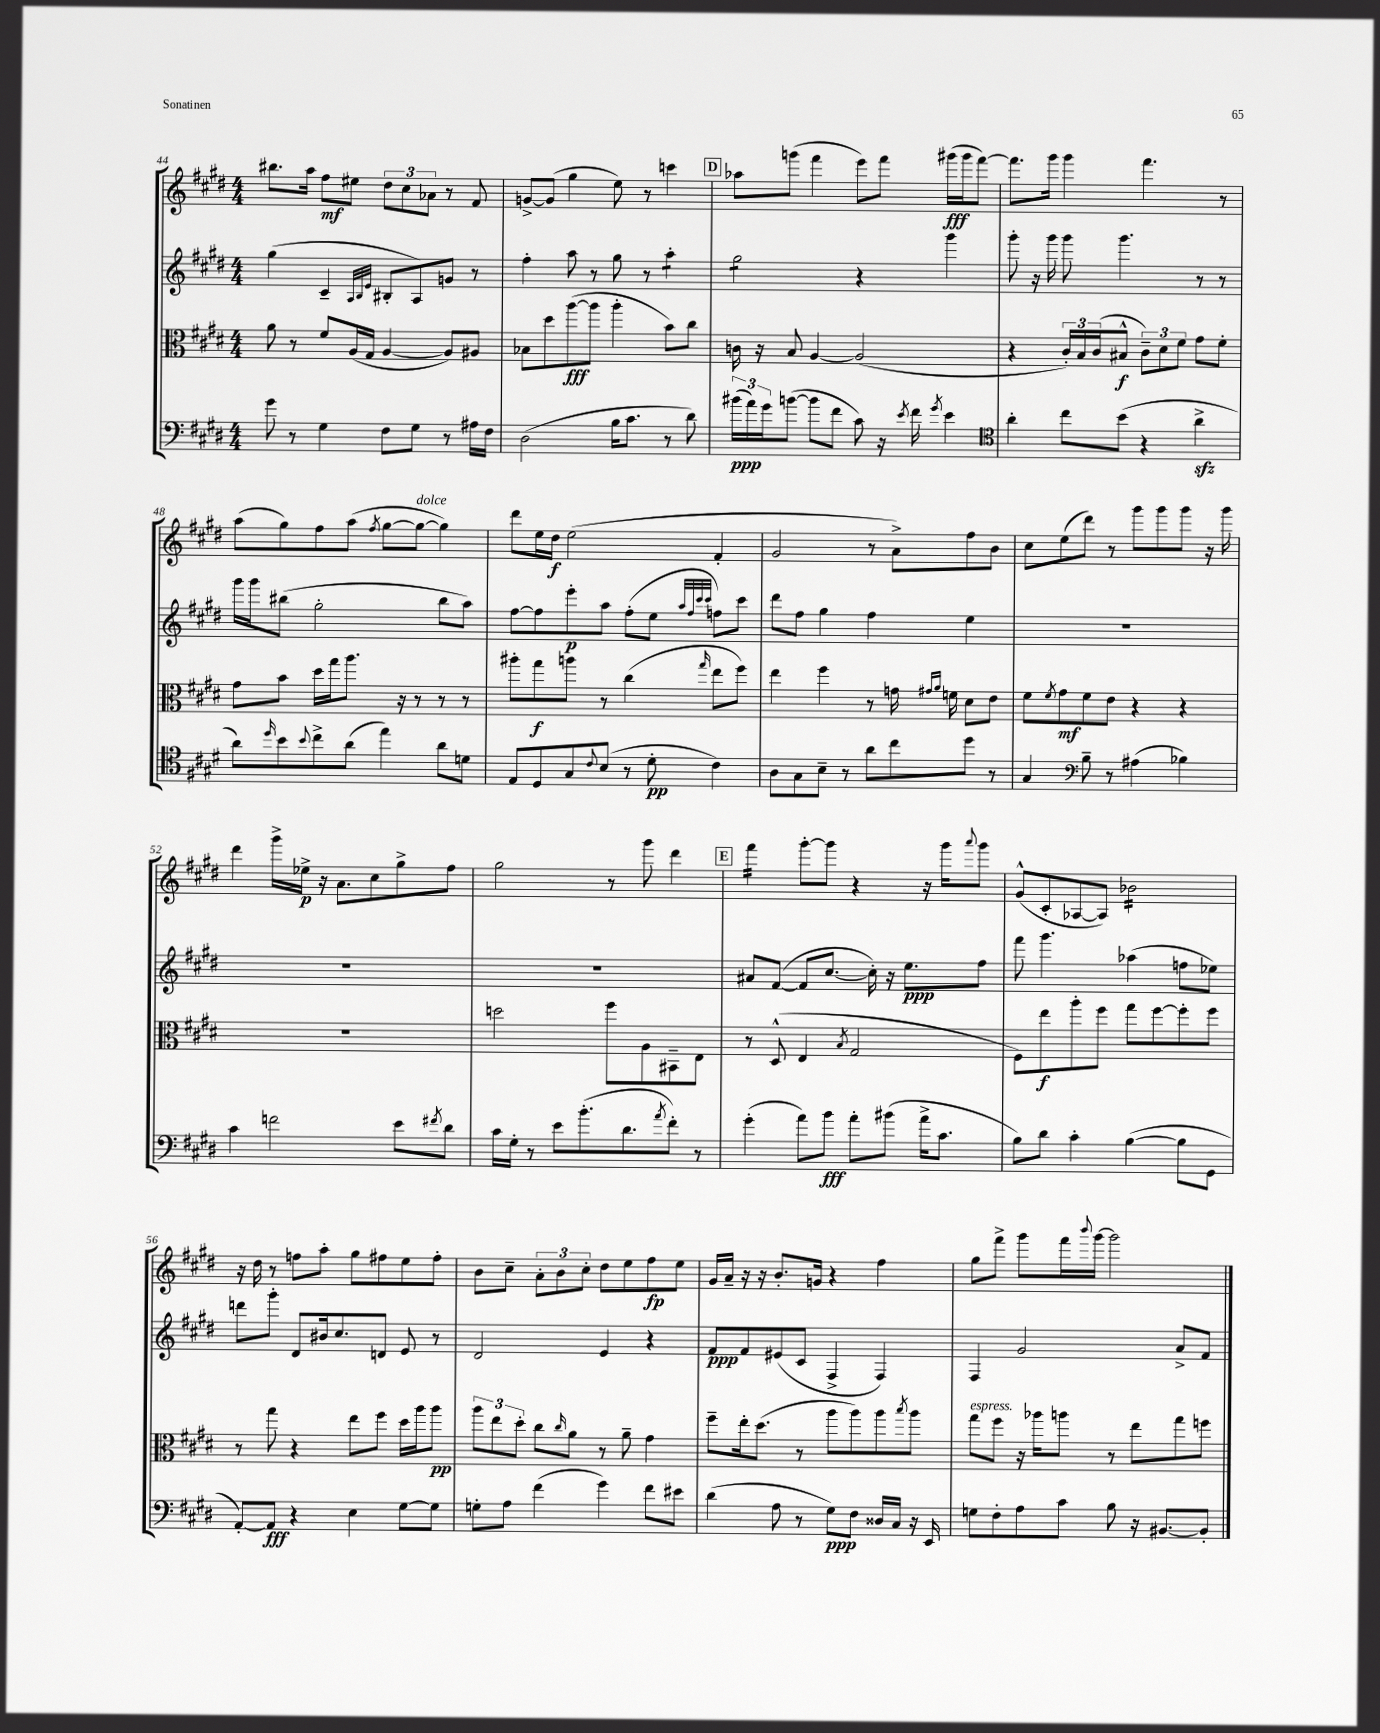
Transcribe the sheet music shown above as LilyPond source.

<<
\new StaffGroup <<
\new Staff = "s0" {
    \clef treble \key e \major \numericTimeSignature \time 4/4
    bis''8. a''16 fis''8\mf eis''8 \tuplet 3/2 { dis''8 cis''8 aes'8 } r8 fis'8 |
    g'8~-> g'8( gis''4 e''8) r8 c'''4 |
    \mark \markup { \box "D" } aes''8 g'''8( fis'''4 e'''8) fis'''8 gis'''16\fff( gis'''16 fis'''8~) |
    fis'''8. gis'''16 gis'''4 fis'''4. r8 |
    a''8( gis''8) fis''8 a''8( \acciaccatura { fis''8 } gis''8~ gis''8~^\markup { \italic "dolce" } gis''4) |
    dis'''8 e''16 dis''16\f e''2( fis'4-. |
    gis'2 r8 a'8->) fis''8 b'8 |
    cis''8 e''8( dis'''8) r8 gis'''8 gis'''8 gis'''8 r16 gis'''16 |
    dis'''4 gis'''16-> ees''16->\p r16 a'8. cis''8 gis''8-> fis''8 |
    gis''2 r8 gis'''8 dis'''4 |
    \mark \markup { \box "E" } fis'''4:16 gis'''8~-. gis'''8 r4 r16 gis'''16 \appoggiatura { a'''8 } gis'''8 |
    gis'8-^( cis'8-. aes8~ aes8) bes'2:16 |
    r16 dis''16 r8 f''8 a''8-. gis''8 fis''8 e''8 fis''8-. |
    b'8 cis''8-- \tuplet 3/2 { a'8-. b'8 cis''8-. } dis''8 e''8 fis''8\fp e''8 |
    gis'16 a'16-- r16 r16 b'8.-. g'16 r4 fis''4 |
    gis''8 fis'''8-> gis'''8 fis'''16 \appoggiatura { b'''8 } gis'''16~ gis'''2 \bar "|." |
}
\new Staff = "s1" {
    \clef treble \key e \major \numericTimeSignature \time 4/4
    gis''4( cis'4-- \grace { a32 b32 e'32 } bis8-. a8) g'8 r8 |
    fis''4-. a''8 r8 gis''8 r8 a''4:8-. |
    \mark \markup { \box "D" } gis''2:8 r4 gis'''4 |
    gis'''8-. r16 gis'''16 gis'''8 gis'''4. r8 r8 |
    gis'''16 gis'''16 bis''8( gis''2-. bis''8 a''8) |
    fis''8~ fis''8 e'''8-.\p a''8 fis''8-.( e''8 \grace { a''32 fis''32 cis'''32 cis'''32 } f''8) cis'''8 |
    dis'''8 fis''8 gis''4 fis''4 e''4 |
    R1 |
    R1 |
    R1 |
    \mark \markup { \box "E" } ais'8 fis'8~( fis'8 cis''8.~ cis''16-.) r16 e''8.\ppp fis''8 |
    fis'''8 gis'''4. aes''4( f''8 ees''8) |
    d'''8 gis'''8-. dis'8 bis'16 cis''8. d'8 e'8 r8 |
    dis'2 e'4 r4 |
    fis'8\ppp fis'8 eis'8( cis'8 fis4-> fis4) |
    fis4 gis'2 a'8-> fis'8 \bar "|." |
}
\new Staff = "s2" {
    \clef alto \key e \major \numericTimeSignature \time 4/4
    a'8 r8 fis'8 a16( gis16 a4~ a8) ais8 |
    bes8 dis''8 a''8~\fff( a''8 a''4-. b'8) cis''8 |
    \mark \markup { \box "D" } c'16 r16 b8 a4~ a2( |
    r4 \tuplet 3/2 { cis'16-.) b16 cis'16( } bis8-^\f \tuplet 3/2 { cis'8--) dis'8 fis'8 } gis'8 fis'8-. |
    gis'8 b'8 dis''16 gis''16 a''8. r16 r8 r8 r8 |
    ais''8-. gis''8\f a''8 r8 cis''4( \grace { gis''16 } e''8 fis''8) |
    e''4 fis''4 r8 g'16 \grace { gis'16 a'16 } f'16 dis'8 e'8 |
    fis'8 \acciaccatura { fis'8 } gis'8\mf fis'8 e'8 r4 r4 |
    R1 |
    d''2 fis''8 a8 bis,8-- e8 |
    \mark \markup { \box "E" } r8 dis8-^( e4 \acciaccatura { b8 } gis2 |
    fis8) e''8\f a''8-. fis''8 gis''8 fis''8~ fis''8-. fis''8 |
    r8 gis''8 r4 e''8 fis''8 dis''16 a''16 a''8\pp |
    \tuplet 3/2 { a''8 e''8 dis''8-. } cis''8 \grace { cis''16 } a'8 r8 a'8-- gis'4 |
    fis''8-- e''16-. dis''8.( r8 a''8 a''8) a''8 \acciaccatura { b''8 } a''8 |
    gis''8^\markup { \italic "espress." } fis''8 r16 aes''16 a''8 r8 e''8 gis''8 f''8 \bar "|." |
}
\new Staff = "s3" {
    \clef bass \key e \major \numericTimeSignature \time 4/4
    gis'8 r8 gis4 fis8 gis8 r8 ais16 fis16 |
    dis2( b16 cis'8. r8 dis'8) |
    \mark \markup { \box "D" } \tuplet 3/2 { bis'16\ppp( a'16) gis'16 } b'8~( b'8 fis'8 cis'8) r16 \acciaccatura { e'8 } fis'16 \acciaccatura { gis'8 } e'4 |
    \clef tenor a'4-. cis''8 b'8( r4 a'4->\sfz |
    a'8) \grace { dis''16 } b'8 \appoggiatura { b'8 } cis''8-> a'8( e''4) a'8 d'8 |
    e8 dis8 gis8 \appoggiatura { cis'8 } b8( r8 dis'8-.\pp cis'4) |
    a8 gis8 b8-- r8 a'8 cis''8 dis''8 r8 |
    gis4 \clef bass b8-- r8 ais4( bes4) |
    cis'4 f'2 e'8 \acciaccatura { fis'8 } dis'8 |
    cis'16 gis16-. r8 e'8 b'8.-.( dis'8. \acciaccatura { a'8 } fis'8-.) r8 |
    \mark \markup { \box "E" } gis'4-.( a'8) b'8\fff a'8-. bis'8( a'16-> cis'8. |
    b8) dis'8 cis'4-. b4~( b8 gis,8 |
    a,8~-.) a,8\fff r4 e4 gis8~ gis8 |
    g8-. a8 fis'4( gis'4) fis'8 eis'8 |
    dis'4( a8 r8 gis8\ppp) fis8 disis16 cis16 r16 e,16 |
    g8 fis8-. a8 cis'8 b8 r16 bis,8.~ bis,8-. \bar "|." |
}
>>
>>
\layout { \context { \Score currentBarNumber = #44 } }
